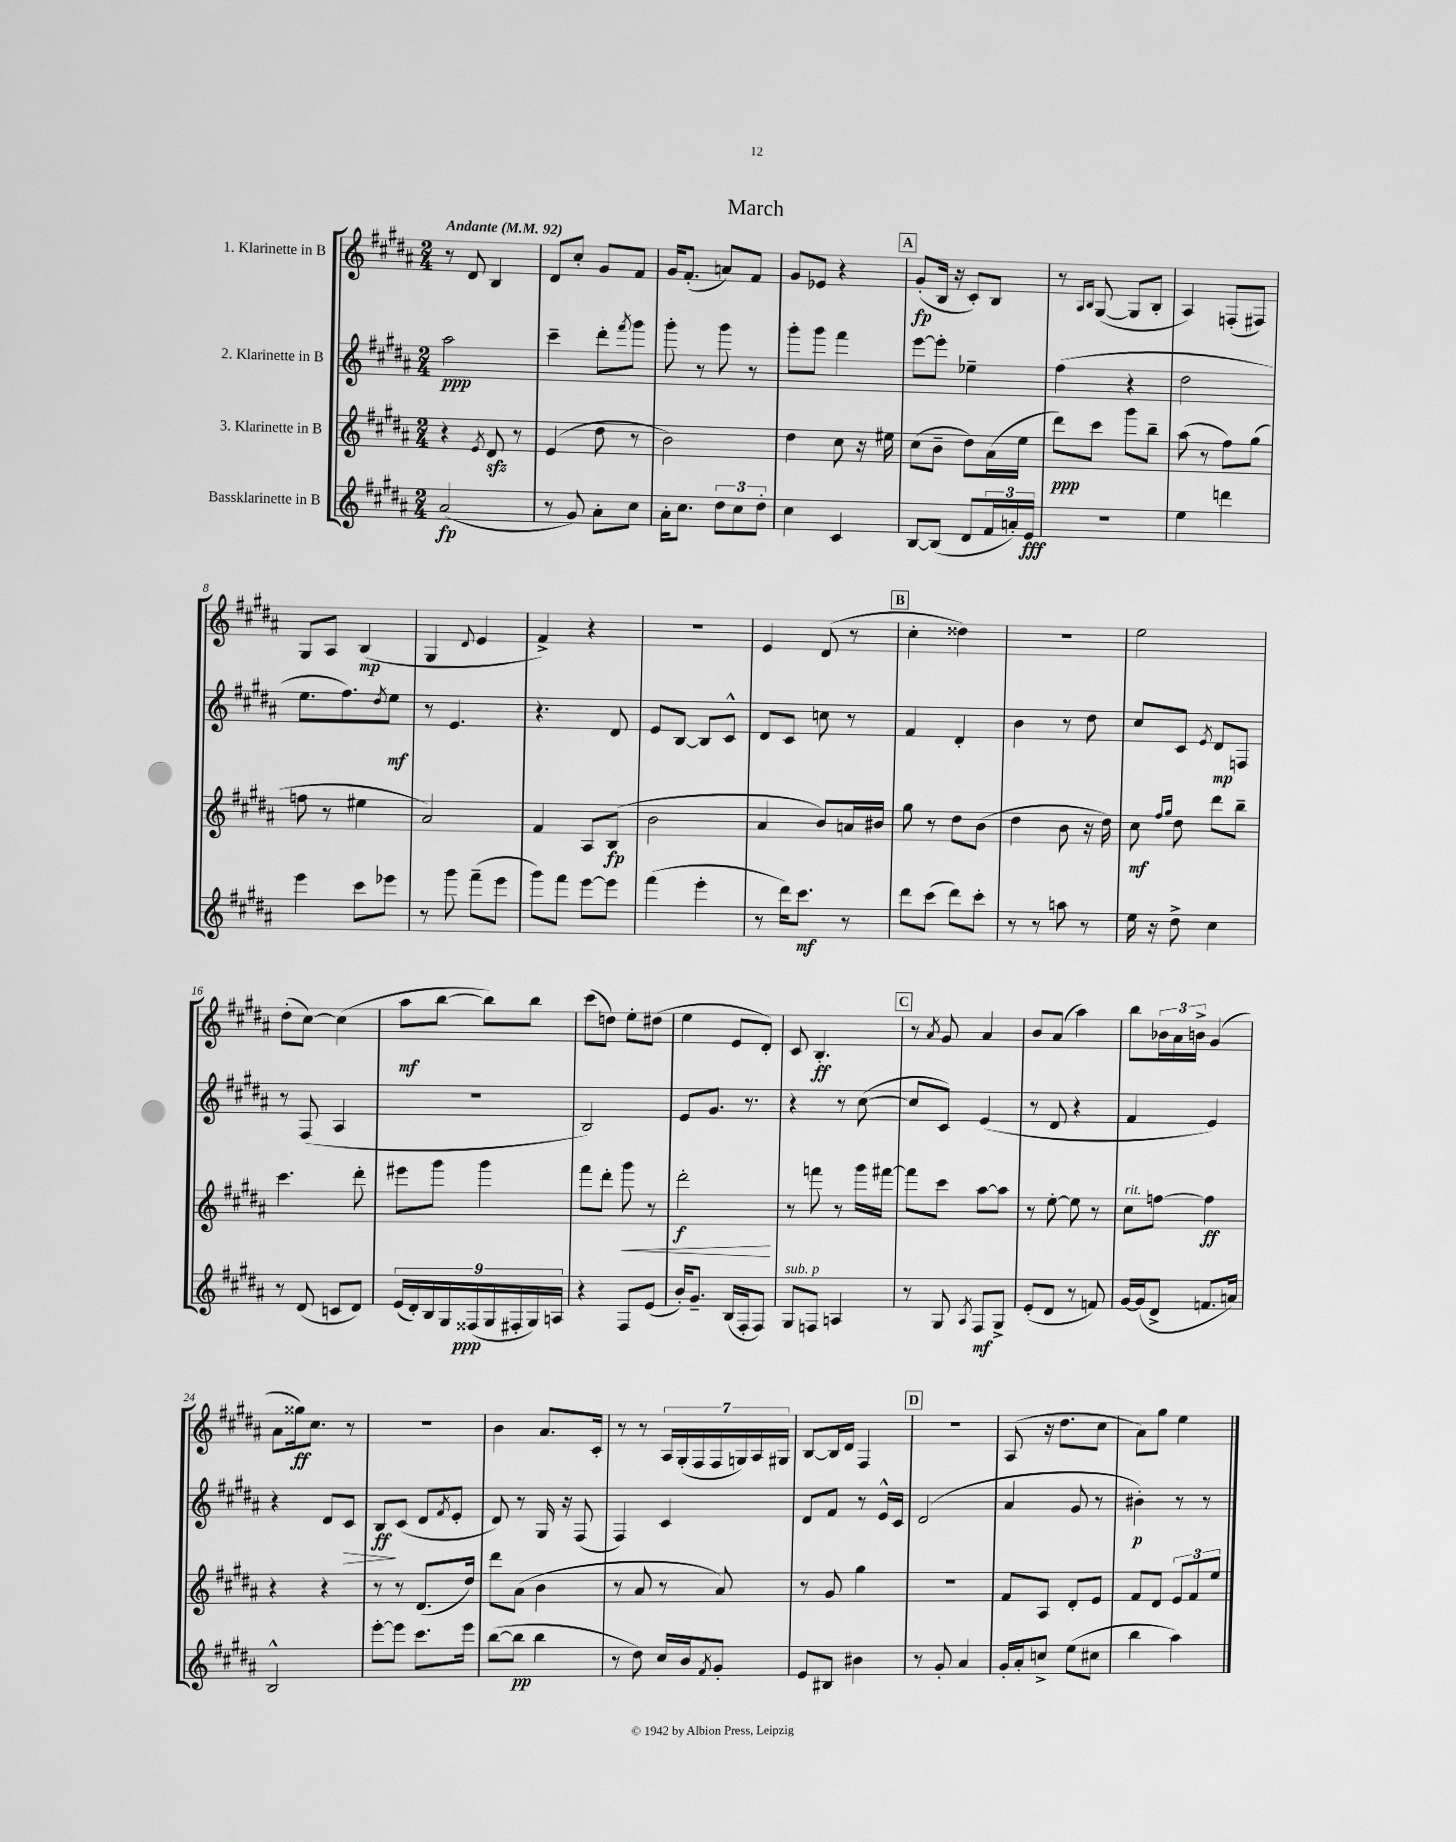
\header { title = "March" }
<<
\new StaffGroup <<
\new Staff = "s0" \with { instrumentName = "1. Klarinette in B" } {
    \clef treble \key b \major \numericTimeSignature \time 2/4 \tempo "Andante" 4 = 92
    r8 dis'8 b4 |
    dis'8 cis''8-. gis'8 fis'8 |
    gis'16 fis'8.-.( a'8) fis'8 |
    gis'8 ees'8 r4 |
    \mark \markup { \box "A" } gis'8-.\fp( b16 r16 cis'8-.) b8 |
    r8 \grace { ais16 b16 } gis8~( gis8 b8-. |
    ais4) f8-.( fis8) |
    gis8 ais8 b4\mp( |
    gis4 \appoggiatura { dis'8 } e'4 |
    fis'4->) r4 |
    r2 |
    e'4 dis'8( r8 |
    \mark \markup { \box "B" } cis''4-. disis''4) |
    R2 |
    e''2 |
    dis''8-.( cis''8~) cis''4( |
    ais''8\mf b''8~ b''8) b''8 |
    cis'''8( d''8) e''8-. dis''8( |
    e''4 e'8 dis'8-.) |
    cis'8 b4.-.\ff |
    \mark \markup { \box "C" } r8 \acciaccatura { ais'8 } gis'8 ais'4 |
    b'8 ais'8( ais''4) |
    b''8 \tuplet 3/2 { bes'16 ais'16 b'16-> } gis'4( |
    ais'8 gisis''16\ff) cis''8. r8 |
    r2 |
    b'4 ais'8. cis'16-. |
    r8 r8 \tuplet 7/4 { ais16 gis16-.( fis16 fis16 g16) ais16 gis16 } |
    b8~ b16 dis'16 fis4 |
    \mark \markup { \box "D" } r2 |
    ais8( r16 dis''8. cis''8 |
    ais'8) gis''8 e''4 \bar "|." |
}
\new Staff = "s1" \with { instrumentName = "2. Klarinette in B" } {
    \clef treble \key b \major \numericTimeSignature \time 2/4
    ais''2\ppp |
    cis'''4-- dis'''8-. \acciaccatura { fis'''8 } gis'''8 |
    gis'''8-. r8 gis'''8 r8 |
    gis'''8-. gis'''8 fis'''4 |
    \mark \markup { \box "A" } e'''8~ e'''8-. ees''4-- |
    fis''4( r4 |
    dis''2 |
    e''8. fis''8.) \acciaccatura { dis''8 } e''8\mf |
    r8 e'4. |
    r4. dis'8 |
    e'8 b8~ b8 cis'8-^ |
    dis'8 cis'8 c''8 r8 |
    \mark \markup { \box "B" } fis'4 dis'4-. |
    b'4 r8 dis''8 |
    cis''8 cis'8 \acciaccatura { e'8 } dis'8\mp f8 |
    r8 fis8( ais4 |
    R2 |
    b2) |
    e'8 gis'8. r8. |
    r4 r8 cis''8~( |
    \mark \markup { \box "C" } cis''8 cis'8) e'4( |
    r8 dis'8 r4 |
    fis'4 e'4) |
    r4 dis'8 cis'8\> |
    b8\ff\! cis'8( dis'8 \acciaccatura { fis'8 } e'8-. |
    dis'8) r8 gis16 r16 fis8( |
    fis4) cis'4 |
    dis'8 fis'8 r8 e'16-^ cis'16 |
    \mark \markup { \box "D" } dis'2( |
    ais'4 gis'8 r8 |
    bis'4-.\p) r8 r8 \bar "|." |
}
\new Staff = "s2" \with { instrumentName = "3. Klarinette in B" } {
    \clef treble \key b \major \numericTimeSignature \time 2/4
    r4 \acciaccatura { e'8 } dis'8\sfz r8 |
    e'4( dis''8 r8 |
    b'2) |
    dis''4 cis''8 r16 eis''16 |
    \mark \markup { \box "A" } cis''8( b'8-- dis''8) ais'16( e''16 |
    dis'''8\ppp) cis'''8 gis'''8 b''8-- |
    ais''8( r8 fis''8) gis''8( |
    f''8 r8 eis''4 |
    ais'2) |
    fis'4 ais8 b8\fp( |
    b'2 |
    ais'4 b'8) a'16 bis'16 |
    \mark \markup { \box "B" } gis''8 r8 dis''8 b'8( |
    dis''4 b'8 r16 dis''16) |
    cis''8\mf \grace { fis''16 gis''16 } dis''8 dis'''8 b''8-- |
    cis'''4. dis'''8-. |
    eis'''8 gis'''8 gis'''4 |
    fis'''8 dis'''8-. gis'''8\< r8 |
    dis'''2-.\f\! |
    r8 f'''8 r8 gis'''16 fis'''16~ |
    \mark \markup { \box "C" } fis'''8 cis'''8 ais''8~ ais''8 |
    r8 e''8~-. e''8 r8 |
    cis''8^\markup { \italic "rit." } f''8~ f''4\ff |
    r4 r4 |
    r8 r8 dis'8.( dis''16) |
    dis'''8 ais'8( b'4 |
    r8 ais'8 r8 ais'8) |
    r8 gis'8 gis''4 |
    \mark \markup { \box "D" } r2 |
    fis'8 ais8 dis'8-. e'8 |
    fis'8 dis'8 \tuplet 3/2 { e'8 fis'8 e''8 } \bar "|." |
}
\new Staff = "s3" \with { instrumentName = "Bassklarinette in B" } {
    \clef treble \key b \major \numericTimeSignature \time 2/4
    ais'2\fp( |
    r8 gis'8) ais'8-. cis''8 |
    ais'16-. cis''8. \tuplet 3/2 { dis''8 cis''8 dis''8-. } |
    cis''4 cis'4 |
    \mark \markup { \box "A" } b8~ b8( dis'8 \tuplet 3/2 { fis'16 a'16-.) e'16\fff } |
    r2 |
    e''4 d'''4 |
    e'''4 cis'''8 ees'''8 |
    r8 gis'''8 fis'''8--( e'''8 |
    gis'''8) fis'''8 e'''8~ e'''8 |
    fis'''4( e'''4-. |
    r8 dis'''16) cis'''8.\mf r8 |
    \mark \markup { \box "B" } dis'''8 cis'''8( dis'''8) cis'''8-. |
    r8 r8 a''8 r8 |
    e''16 r16 dis''8-> cis''4 |
    r8 dis'8( c'8 dis'8) |
    \tuplet 9/8 { e'16( dis'16-.) b16 gis16 fisis16\ppp( gis16 fis16-. gis16) a16 } |
    r4 fis8 e'8( |
    b'16-.) gis'8.-- b16( fis16-. fis8) |
    gis8^\markup { \italic "sub. p" } f8 a4 |
    \mark \markup { \box "C" } r8 gis8 \acciaccatura { ais8 } fis8\mf gis8-> |
    e'8-.( dis'8 r8 f'8) |
    gis'16~ gis'16( dis'8-> f'8. a'16) |
    b2-^ |
    e'''8~-. e'''8 cis'''8. e'''16 |
    b''8~( b''8\pp b''4 |
    r8 dis''8) cis''16 b'16 \acciaccatura { fis'8 } gis'8-. |
    e'8 bis8 bis'4 |
    \mark \markup { \box "D" } r8 gis'8-. ais'4 |
    gis'16-. ais'16-. c''8-> e''8( cis''8 |
    b''4 ais''4) \bar "|." |
}
>>
>>
